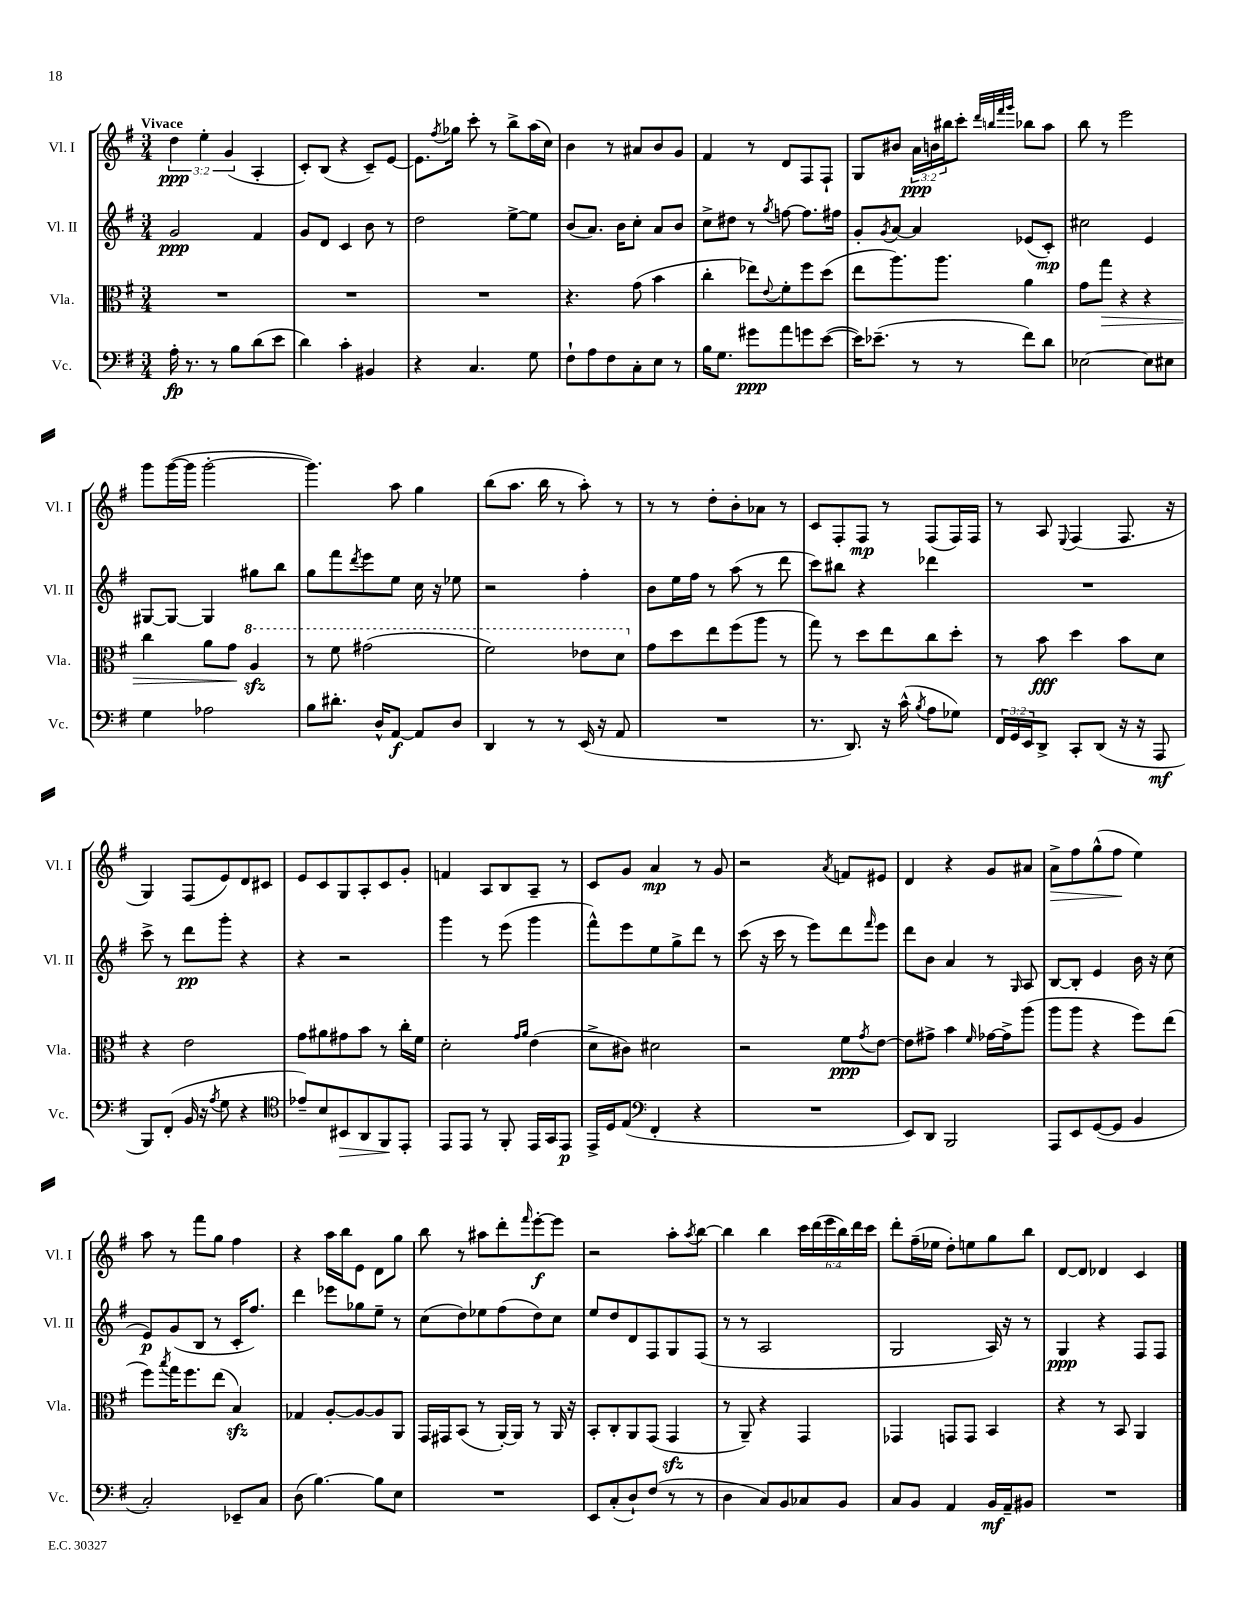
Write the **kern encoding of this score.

**kern	**kern	**kern	**kern
*staff4	*staff3	*staff2	*staff1
*clefF4	*clefC3	*clefG2	*clefG2
*k[f#]	*k[f#]	*k[f#]	*k[f#]
*M3/4	*M3/4	*M3/4	*M3/4
16A'	2.r	2g	6dd
8.r	.	.	.
.	.	.	6ee'
8r	.	.	.
.	.	.	(6g
8B	.	.	.
(8d	.	4f#	4A'
8e	.	.	.
=	=	=	=
4d)	2.r	8g	8c')
.	.	8d	(8B
4c'	.	4c	4r
4BB#	.	8b	8c~)
.	.	8r	[8e
=	=	=	=
4r	2.r	2dd	8.e]
.	.	.	8qff#
.	.	.	16gg-
4.C	.	.	8ccc'
.	.	.	8r
.	.	[8ee^	8bb^
8G	.	8ee]	(16aa
.	.	.	16cc)
=	=	=	=
8F#`	4.r	(8b	4b
8A	.	8.a)	.
8F#	.	.	8r
.	.	16b	.
8C'	(8g	8cc'	8a#
8E	4b	8a	8b
8r	.	8b	8g
=	=	=	=
16B	4cc'	8cc^	4f#
8.G	.	.	.
.	.	8dd#	.
8g#	8ee-)	8r	8r
.	8qqe	8qgg	.
8a	8f#'	[8ff	8d
8g	8ff#	8.ff]	8F#
([8e	(8dd	.	8F#`
.	.	16ff#	.
=	=	=	=
16e])	8ee	8g'	8G
(8.e-~	.	.	.
.	.	8qg	.
.	8.aa)	[8a	8b#
8r	.	4a]	24a
.	.	.	24b
.	8.aa	.	.
.	.	.	24bb#
8r	.	.	8ccc'
.	.	.	32qqddd
.	.	.	32qqbb
.	.	.	32qqfff#
.	.	.	32qqggg
8f#)	4a	(8e-	8bb-
8d	.	8c')	8aa
=	=	=	=
[2E-	8g	2cc#	8bb
.	8gg	.	8r
.	4r	.	2eee
8E-]	4r	4e	.
8E#	.	.	.
=	=	=	=
4G	4cc	[8G#	8ggg
.	.	8G#_	([16ggg
.	.	.	16ggg]
2A-	8a	4G#]	[2ggg'
.	8g	.	.
.	4a	8gg#	.
.	.	8bb	.
=	=	=	=
8B	8r	8gg	4.ggg])
8.d#'	8ff#	8fff#	.
.	.	8qddd	.
.	(2gg#	8eee	.
16D^^	.	.	.
[8AA	.	8ee	8aa
8AA]	.	16cc	4gg
.	.	16r	.
8D	.	8ee-	.
=	=	=	=
4DD	2ff#)	2r	(8bb
.	.	.	8.aa
8r	.	.	.
.	.	.	16bb
8r	.	.	8r
(16EE	8ee-	4ff#'	8aa')
16r	.	.	.
8AA	8dd	.	8r
=	=	=	=
2.r	8g	8b	8r
.	8dd	16ee	8r
.	.	16ff#	.
.	8ee	8r	8dd'
.	(8ff#	(8aa	8b'
.	8aa	8r	8a-
.	8r	8ddd	8r
=	=	=	=
8.r	8gg)	8ccc)	8c
.	8r	8bb#	8F#'
8.DD)	.	.	.
.	8dd	4r	8F#
16r	8ee	.	8r
(16c^^	.	.	.
8qB	.	.	.
8A	8cc	4ddd-	(8F#
8G-)	8dd'	.	16F#)
.	.	.	16F#
=	=	=	=
24FF#	8r	2.r	8r
24GG	.	.	.
24EE	.	.	.
8DD^	8b	.	8A
.	.	.	8qqE
8CC'	4dd	.	(4F#
(8DD	.	.	.
16r	8b	.	8.F#
16r	.	.	.
8AAA	8d	.	.
.	.	.	16r
=	=	=	=
8BBB)	4r	8ccc^	4G)
(8FF#'	.	8r	.
16BB	2e	8ddd	(8F#
16r	.	.	.
8qA	.	.	.
8G	.	8ggg'	8e)
4r	.	4r	8d
.	.	.	8c#
=	=	=	=
*clefC4	*	*	*
8e-~)	8g	4r	8e
8B	8a#	.	8c
8BB#	8g#	2r	8G
8AA	8b	.	8A'
8FF#	8r	.	8c
8EE'	16cc'	.	8g'
.	16f#	.	.
=	=	=	=
8EE	2d'	4ggg	4f
8EE	.	.	.
8r	.	8r	8A
8FF#'	.	(8eee	8B
.	16qqg	.	.
.	16qqa	.	.
16EE	(4e	4ggg	8A~
16GG	.	.	.
8EE	.	.	8r
=	=	=	=
16EE^	8d^	8fff#^^)	8c
16D	.	.	.
(8E	8c#)	8eee	8g
*clefF4	*	*	*
4FF#'	2d#	8ee	4a
.	.	8gg^	.
4r	.	8ddd	8r
.	.	8r	8g
=	=	=	=
2.r	2r	(8ccc	2r
.	.	16r	.
.	.	16ccc	.
.	.	8r	.
.	.	8eee)	.
.	.	.	8qa
.	8f#	8ddd	8f
.	8qg	16qqfff#	.
.	[8e	8eee	8e#
=	=	=	=
8EE)	8e]	8ddd	4d
8DD	8g#^	8b	.
2BBB	4b	4a	4r
.	16qqf#	.	.
.	[16g-	8r	8g
.	16g-^]	.	.
.	.	16qqG	.
.	(8aa	8A	8a#
=	=	=	=
8AAA	8aa	[8B	8a^
8EE	8aa	8B']	8ff#
([8GG	4r	4e	(8gg^^
8GG]	.	.	8ff#
4BB	8ff#)	16b	4ee)
.	.	16r	.
.	(8ee	(8cc	.
=	=	=	=
2C')	8ff#)	8e)	8aa
.	8qbb	.	.
.	16gg	(8g	8r
.	8.ff#	.	.
.	.	8B	8fff#
.	(8ee	8r	8gg
8EE-~	4B)	16c'	4ff#
.	.	8.ff#)	.
8C	.	.	.
=	=	=	=
(8D	4G-	4ddd	4r
[4.B)	.	.	.
.	[8A'	8eee-	16aa
.	.	.	16bb
.	8A_	8gg-	8e
8B]	8A]	8ee~	8d
8E	8AA	8r	8gg
=	=	=	=
2.r	16GG	(8cc	8bb
.	16GG#	.	.
.	(8BB	8dd)	8r
.	8r	8ee-	8aa#
.	[16AA')	(8ff#	8ddd'
.	16AA]	.	.
.	.	.	16qqfff#
.	8r	8dd)	[8eee'
.	16AA	8cc	8eee]
.	16r	.	.
=	=	=	=
8EE	8BB'	8ee	2r
(8C'	8C'	8dd	.
8D`)	8AA	8d	.
(8F#	(8GG	8F#	.
8r	4GG	8G	8aa'
.	.	.	8qaa
8r	.	(8F#	[8bb
=	=	=	=
4D	8r	8r	4bb]
.	8AA~)	8r	.
8C)	4r	2A	4bb
8BB	.	.	.
8C-	4GG	.	24ccc
.	.	.	(24ddd
.	.	.	24eee
8BB	.	.	24bb)
.	.	.	24ddd
.	.	.	24ccc
=	=	=	=
8C	4GG-	2G	8ddd'
8BB	.	.	(16ff#~
.	.	.	16ee-
4AA	8GG	.	8dd')
.	8GG	.	8ee
16BB	4BB	16A)	8gg
16AA~	.	16r	.
8BB#	.	8r	8bb
=	=	=	=
2.r	4r	4G	[8d
.	.	.	8d]
.	8r	4r	4d-
.	8BB	.	.
.	4AA	8F#	4c
.	.	8F#	.
==	==	==	==
*-	*-	*-	*-
